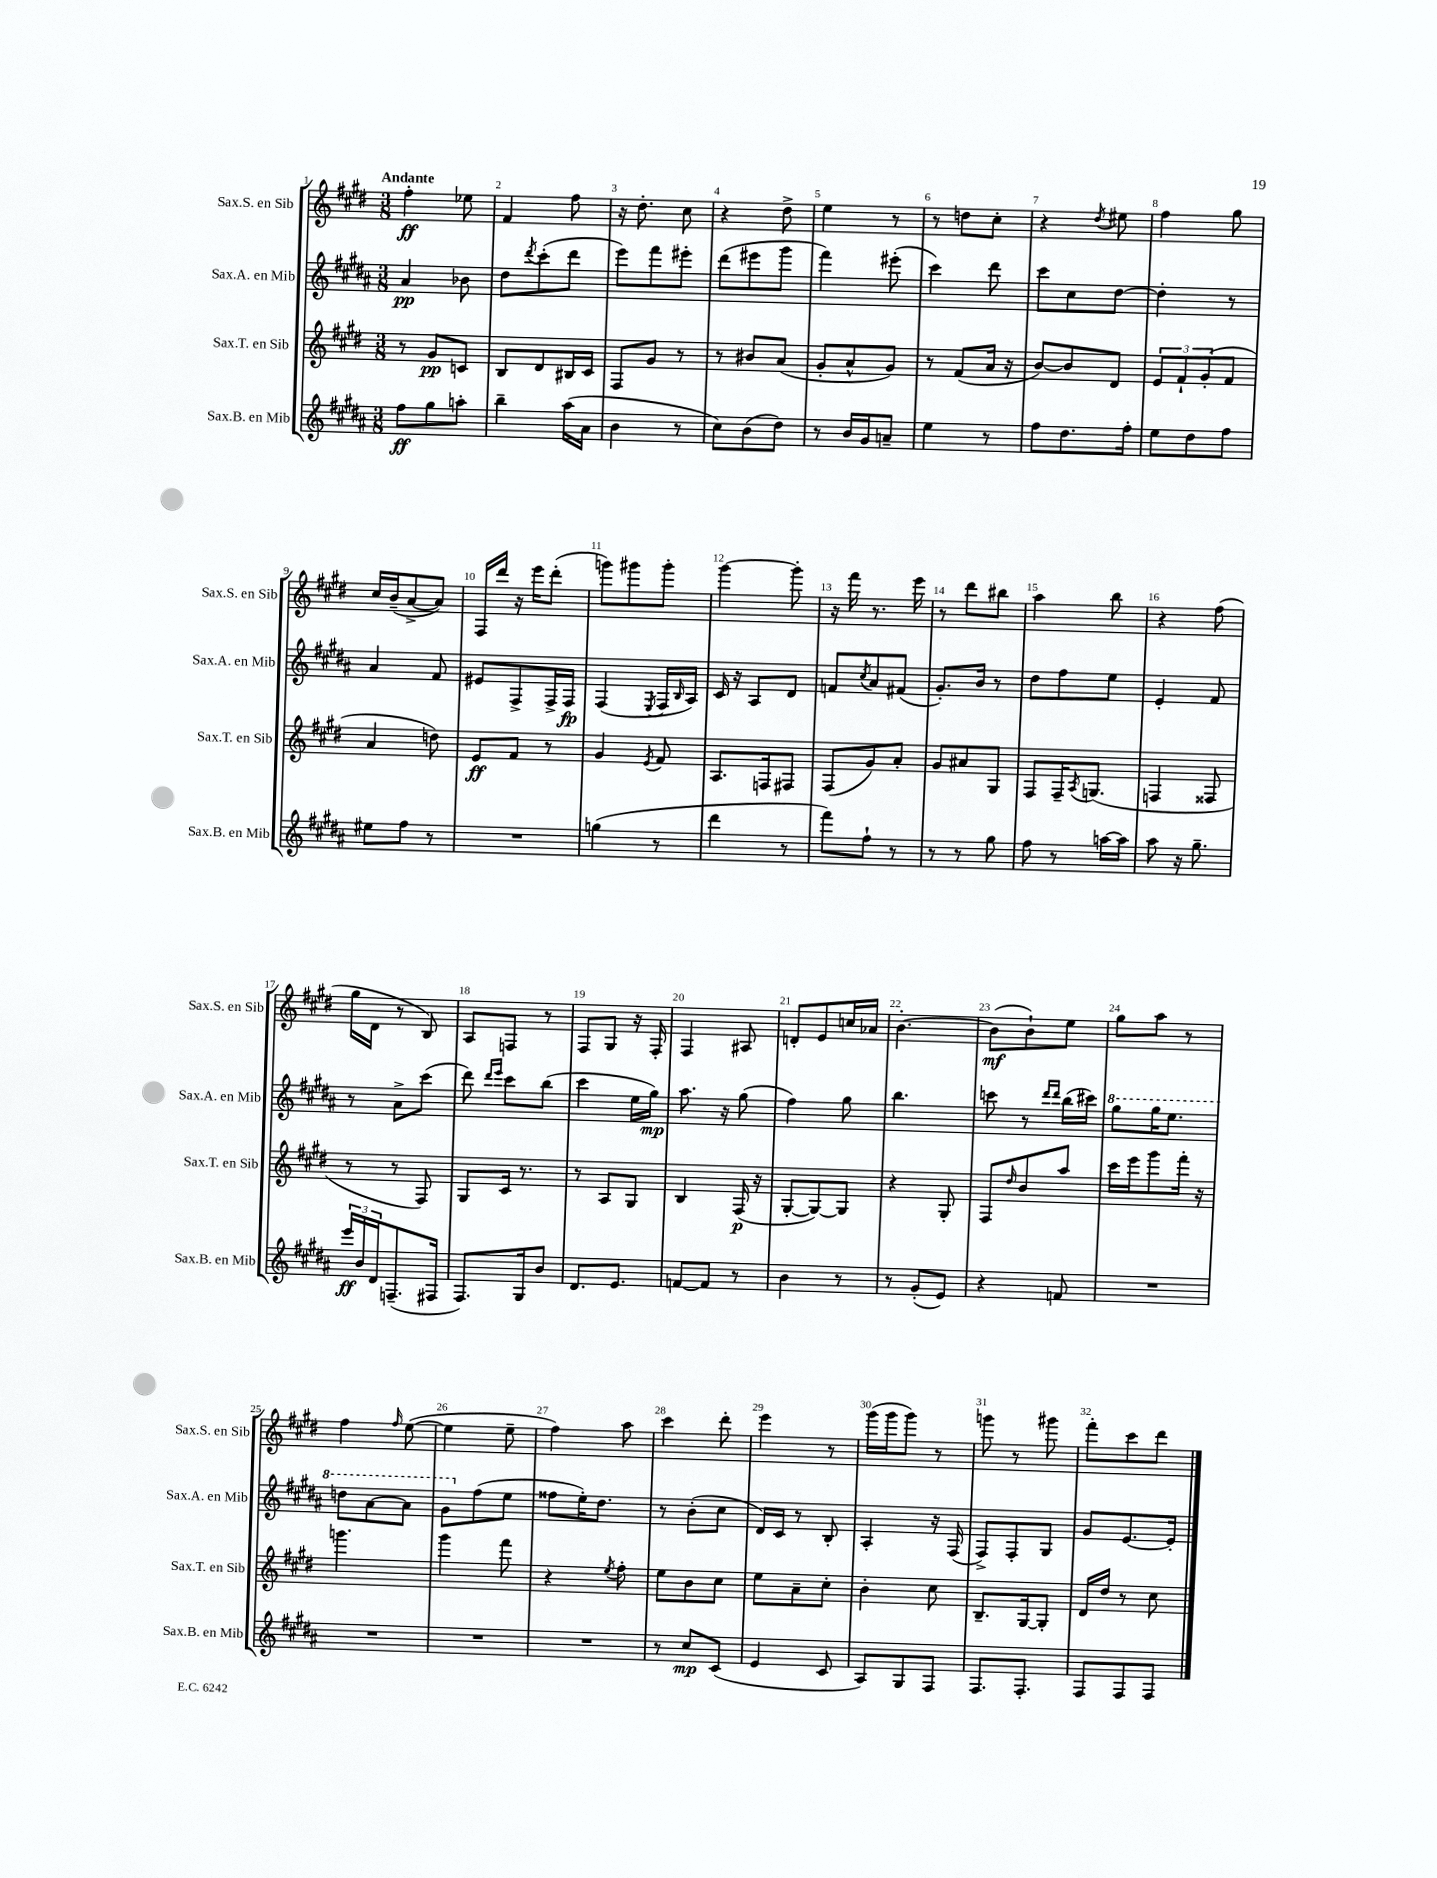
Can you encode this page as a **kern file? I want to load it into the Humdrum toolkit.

**kern	**dynam	**kern	**dynam	**kern	**dynam	**kern	**dynam
*part4	*part4	*part3	*part3	*part2	*part2	*part1	*part1
*staff4	*staff4	*staff3	*staff3	*staff2	*staff2	*staff1	*staff1
*I"Sax.B. en Mib	*	*I"Sax.T. en Sib	*	*I"Sax.A. en Mib	*	*I"Sax.S. en Sib	*
*I'Sax.B. en Mib	*	*I'Sax.T. en Sib	*	*I'Sax.A. en Mib	*	*I'Sax.S. en Sib	*
*clefG2	*	*clefG2	*	*clefG2	*	*clefG2	*
*k[f#c#g#d#a#]	*	*k[f#c#g#d#]	*	*k[f#c#g#d#a#]	*	*k[f#c#g#d#]	*
*M3/8	*	*M3/8	*	*M3/8	*	*M3/8	*
=1	=1	=1	=1	=1	=1	=1	=1
!	!	!	!	!	!	!LO:TX:a:B:t=Andante	!
8ff#\L	ff	8r	.	4a#/	pp	4ff#'\	ff
8gg#\	.	8g#/L	pp	.	.	.	.
8aan'\J	.	8cn/J	.	8b-X\	.	8ee-X\	.
=2	=2	=2	=2	=2	=2	=2	=2
4bb~\	.	8B/L	.	8dd#\L	.	4f#/	.
.	.	.	.	8qddd#/	.	.	.
.	.	8d#/	.	(8ccc#'\	.	.	.
(16aa#\LL	.	16B#X/L	.	8ddd#\J	.	8ff#\	.
16a#\JJ	.	16c#/JJ	.	.	.	.	.
=3	=3	=3	=3	=3	=3	=3	=3
4b\	.	8F#/L	.	8eee\L)	.	16r	.
.	.	.	.	.	.	8.dd#'\	.
.	.	8g#/J	.	8fff#\	.	.	.
8r	.	8r	.	8eee#X'\J	.	8cc#\	.
=4	=4	=4	=4	=4	=4	=4	=4
8cc#\L)	.	8r	.	(8ddd#\L	.	4r	.
(8b\	.	8b#X/L	.	8eee#X\	.	.	.
8dd#\J)	.	(8a/J	.	8ggg#\J	.	8dd#^\	.
=5	=5	=5	=5	=5	=5	=5	=5
8r	.	8g#'/L	.	4fff#\)	.	4ee\	.
16b/LL	.	8a^^/	.	.	.	.	.
16g#/J	.	.	.	.	.	.	.
8an~/J	.	8g#/J)	.	(8eee#X'\	.	8r	.
=6	=6	=6	=6	=6	=6	=6	=6
4ee\	.	8r	.	4ccc#\)	.	8r	.
.	.	(8f#/L	.	.	.	8ddn\L	.
8r	.	16a/Jk	.	8ddd#\	.	8cc#'\J	.
.	.	16r	.	.	.	.	.
=7	=7	=7	=7	=7	=7	=7	=7
8ff#\L	.	[8b/L)	.	8ccc#\L	.	4r	.
8.dd#\	.	8b/]	.	8cc#\	.	.	.
.	.	.	.	.	.	8qdd#/	.
.	.	8d#/J	.	[8dd#\J	.	8ee#X\	.
16ff#'\Jk	.	.	.	.	.	.	.
=8	=8	=8	=8	=8	=8	=8	=8
8ee\L	.	12e/L	.	4dd#'\]	.	4ff#\	.
.	.	12f#`/	.	.	.	.	.
8dd#\	.	.	.	.	.	.	.
.	.	(12g#'/	.	.	.	.	.
8ff#\J	.	8f#/J	.	8r	.	8gg#\	.
!!LO:LB:g=z
=9	=9	=9	=9	=9	=9	=9	=9
8ee#X\L	.	4a/	.	4a#/	.	16cc#/LL	.
.	.	.	.	.	.	(16b~/J	.
8ff#\J	.	.	.	.	.	[8a^/	.
8r	.	8ddn\)	.	8f#/	.	8a/J])	.
=10	=10	=10	=10	=10	=10	=10	=10
4.r	.	8e/L	ff	8e#X/L	.	16F#/LL	.
.	.	.	.	.	.	16ddd#/JJ	.
.	.	8f#/J	.	8F#^/	.	16r	.
.	.	.	.	.	.	16eee\KL	.
.	.	8r	.	16F#^/L	.	(8ddd#'\J	.
.	.	.	.	16F#/JJ	fp	.	.
=11	=11	=11	=11	=11	=11	=11	=11
(4ggn\	.	4g#/	.	(4F#/	.	8gggn\L)	.
.	.	.	.	.	.	8ggg#X\	.
.	.	8qe/	.	8qE/	.	.	.
8r	.	8f#/	.	16F#/LL	.	8ggg#'\J	.
.	.	.	.	16qqB/	.	.	.
.	.	.	.	16A#/JJ)	.	.	.
=12	=12	=12	=12	=12	=12	=12	=12
4ddd#\	.	8.A/L	.	16c#/	.	[4ggg#\	.
.	.	.	.	16r	.	.	.
.	.	.	.	8A#/L	.	.	.
.	.	16Fn/k	.	.	.	.	.
8r	.	8F#X/J	.	8d#/J	.	8ggg#'\]	.
=13	=13	=13	=13	=13	=13	=13	=13
8fff#\L)	.	(8F#/L	.	8fn/L	.	16r	.
.	.	.	.	.	.	16fff#\	.
.	.	.	.	8qcc#/	.	.	.
8ff#`\J	.	8g#/)	.	8a#/	.	8.r	.
8r	.	8a'/J	.	(8f#X/J	.	.	.
.	.	.	.	.	.	16eee\	.
=14	=14	=14	=14	=14	=14	=14	=14
8r	.	8g#/L	.	8.g#'/L)	.	8r	.
8r	.	8a#X/	.	.	.	8ddd#\L	.
.	.	.	.	16b/Jk	.	.	.
8gg#\	.	8G#/J	.	8r	.	8bb#X\J	.
=15	=15	=15	=15	=15	=15	=15	=15
8ff#\	.	8F#/L	.	8dd#\L	.	4aa\	.
8r	.	16F#~/K	.	8ff#\	.	.	.
.	.	8qA/	.	.	.	.	.
.	.	(8.Gn/J	.	.	.	.	.
[16aan\LL	.	.	.	8ee\J	.	8bb\	.
16aa\JJ]	.	.	.	.	.	.	.
=16	=16	=16	=16	=16	=16	=16	=16
8aa#\	.	4Fn/	.	4e'/	.	4r	.
16r	.	.	.	.	.	.	.
8.gg#~\	.	.	.	.	.	.	.
.	.	8F##X/	.	8f#/	.	(8ff#\	.
!!LO:LB:g=z
=17	=17	=17	=17	=17	=17	=17	=17
24eee/LL	ff	8r	.	8r	.	16gg#\LL	.
24b/	.	.	.	.	.	.	.
.	.	.	.	.	.	16d#\JJ	.
24d#/J	.	.	.	.	.	.	.
(8.Fn~/	.	8r	.	8a#^\L	.	8r	.
.	.	8F#/)	.	(8ccc#\J	.	8B/)	.
16F#X/Jk	.	.	.	.	.	.	.
=18	=18	=18	=18	=18	=18	=18	=18
8.F#/L)	.	8G#/L	.	8ddd#\)	.	8A/L	.
.	.	.	.	16qqddd#/LL	.	.	.
.	.	.	.	16qqeee/JJ	.	.	.
.	.	16c#/Jk	.	8ccc#\L	.	8Fn/J	.
16G#/k	.	8.r	.	.	.	.	.
8b/J	.	.	.	(8bb\J	.	8r	.
=19	=19	=19	=19	=19	=19	=19	=19
8.d#/L	.	8r	.	4ccc#\	.	8F#/L	.
.	.	8A/L	.	.	.	8G#/J	.
8.e/J	.	.	.	.	.	.	.
.	.	8G#/J	.	16ee\LL	.	16r	.
.	.	.	.	16gg#\JJ)	mp	16F#'/	.
=20	=20	=20	=20	=20	=20	=20	=20
[8fn/L	.	4B/	.	8.aa#\	.	4F#/	.
8f/J]	.	.	.	.	.	.	.
.	.	.	.	16r	.	.	.
8r	.	(16F#/	p	(8gg#\	.	8A#X/	.
.	.	16r	.	.	.	.	.
=21	=21	=21	=21	=21	=21	=21	=21
4b\	.	[8G#'/L	.	4ff#\)	.	8dn'/L	.
.	.	8G#/_)	.	.	.	8e/	.
8r	.	8G#/J]	.	8gg#\	.	16ccn/L	.
.	.	.	.	.	.	16a-X/JJ	.
=22	=22	=22	=22	=22	=22	=22	=22
8r	.	4r	.	4.bb\	.	[4.b'\	.
(8g#'/L	.	.	.	.	.	.	.
8e/J)	.	8G#'/	.	.	.	.	.
=23	=23	=23	=23	=23	=23	=23	=23
4r	.	8F#/L	.	8cccn\	.	(8b\L]	mf
.	.	16qqdd#/	.	.	.	.	.
.	.	8b/	.	8r	.	8b`\)	.
.	.	.	.	16qqddd#/LL	.	.	.
.	.	.	.	16qqddd#/JJ	.	.	.
8fn/	.	8aa/J	.	(16bb\LL	.	8ee\J	.
.	.	.	.	16ccc#X\JJ)	.	.	.
=24	=24	=24	=24	=24	=24	=24	=24
*	*	*	*	*8va	*	*	*
4.r	.	16ccc#\LL	.	8ggg#\L	.	8gg#\L	.
.	.	16eee\J	.	.	.	.	.
.	.	8ggg#\	.	16ggg#\K	.	8aa\J	.
.	.	.	.	8.eee\J	.	.	.
.	.	16fff#'\Jk	.	.	.	8r	.
.	.	16r	.	.	.	.	.
!!LO:LB:g=z
=25	=25	=25	=25	=25	=25	=25	=25
4.r	.	4.gggn\	.	8dddn\L	.	4ff#\	.
.	.	.	.	[8aa#\	.	.	.
.	.	.	.	.	.	16qqff#/	.
.	.	.	.	8aa#\J]	.	([8ee\	.
=26	=26	=26	=26	=26	=26	=26	=26
4.r	.	4ggg#\	.	8gg#\L	.	4ee\]	.
*	*	*	*	*X8va	*	*	*
.	.	.	.	(8ff#\	.	.	.
.	.	8fff#\	.	8ee\J	.	8ee~\	.
=27	=27	=27	=27	=27	=27	=27	=27
4.r	.	4r	.	8ff##X\L	.	4ff#\)	.
.	.	.	.	16ee'\K)	.	.	.
.	.	.	.	8.dd#\J	.	.	.
.	.	8qee/	.	.	.	.	.
.	.	8ff#'\	.	.	.	8aa\	.
=28	=28	=28	=28	=28	=28	=28	=28
8r	.	8ee\L	.	8r	.	4ccc#\	.
8cc#/L	mp	8b\	.	(8b'\L	.	.	.
(8c#/J	.	8cc#\J	.	8cc#\J	.	8ddd#'\	.
=29	=29	=29	=29	=29	=29	=29	=29
4e/	.	8ee\L	.	16d#/LL)	.	4eee\	.
.	.	.	.	16c#/JJ	.	.	.
.	.	8a~\	.	8r	.	.	.
8c#/	.	8cc#'\J	.	8B'/	.	8r	.
=30	=30	=30	=30	=30	=30	=30	=30
8A#/L)	.	4b'\	.	4A#'/	.	(16ggg#\LL	.
.	.	.	.	.	.	16ggg#\J	.
8G#/	.	.	.	.	.	8ggg#\J)	.
8F#/J	.	8cc#\	.	16r	.	8r	.
.	.	.	.	(16F#/	.	.	.
=31	=31	=31	=31	=31	=31	=31	=31
8.F#/L	.	8.B~/L	.	8F#^/L)	.	8gggn\	.
.	.	.	.	8F#'/	.	8r	.
8.F#'/J	.	[16G#/k	.	.	.	.	.
.	.	8G#'/J]	.	8G#/J	.	8ggg#X\	.
=32	=32	=32	=32	=32	=32	=32	=32
8F#/L	.	16d#/LL	.	8g#/L	.	8fff#'\L	.
.	.	16dd#/JJ	.	.	.	.	.
8F#/	.	8r	.	[8.e/	.	8ccc#\	.
8F#/J	.	8cc#\	.	.	.	8ddd#\J	.
.	.	.	.	16e'/Jk]	.	.	.
==	==	==	==	==	==	==	==
*-	*-	*-	*-	*-	*-	*-	*-
